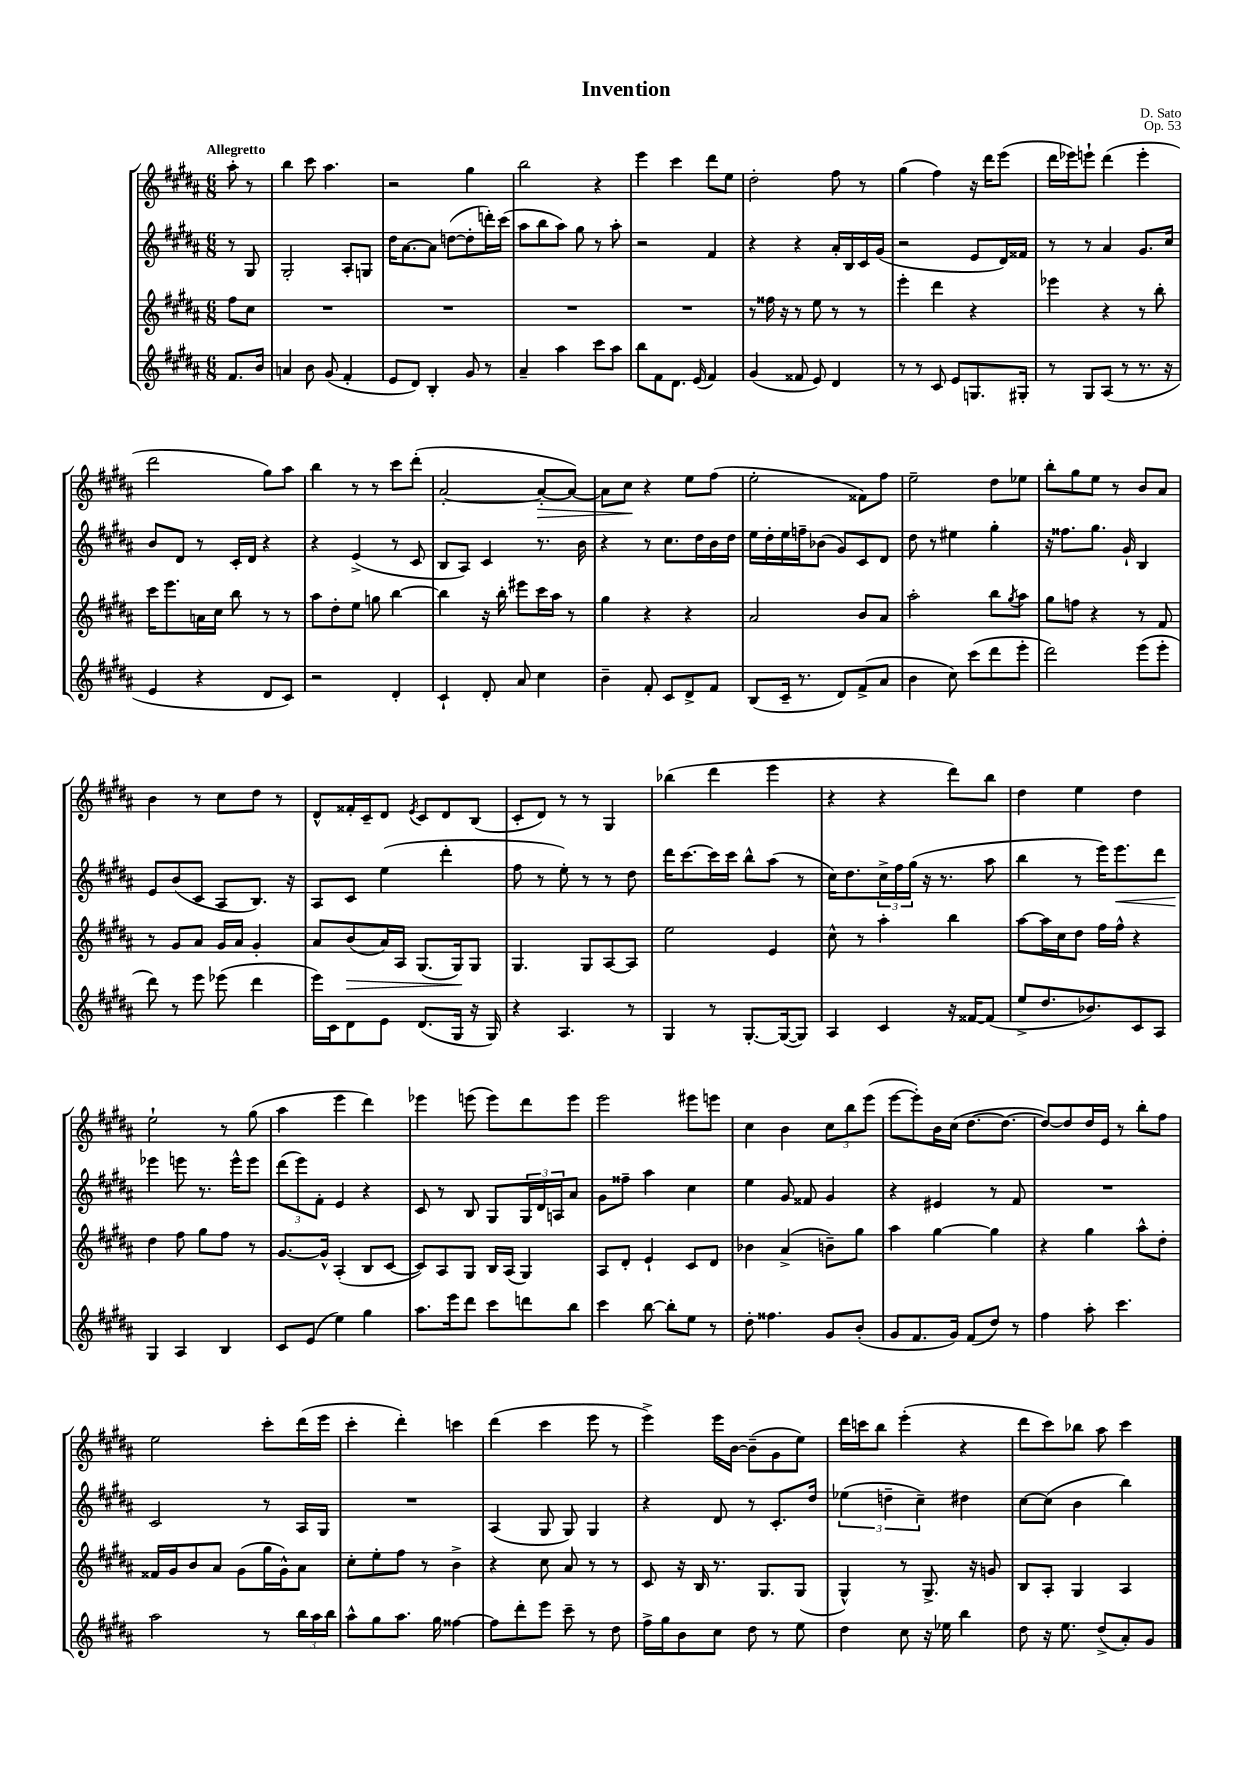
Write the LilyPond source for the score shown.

\header { title = "Invention" composer = "D. Sato" opus = "Op. 53" }
<<
\new StaffGroup <<
\new Staff = "s0" {
    \clef treble \key b \major \numericTimeSignature \time 6/8 \partial 4 \tempo "Allegretto"
    ais''8-. r8 |
    b''4 cis'''8 ais''4. |
    r2 gis''4 |
    b''2 r4 |
    e'''4 cis'''4 dis'''8 e''8 |
    dis''2-. fis''8 r8 |
    gis''4( fis''4) r16 dis'''16 e'''8( |
    dis'''16 ees'''16) e'''8-! dis'''4( e'''4-. |
    dis'''2 gis''8) ais''8 |
    b''4 r8 r8 cis'''8 dis'''8-.( |
    ais'2~-. ais'8~-.\> ais'8~) |
    ais'8 cis''8\! r4 e''8 fis''8( |
    e''2-. fisis'8) fis''8 |
    e''2-- dis''8 ees''8 |
    b''8-. gis''8 e''8 r8 b'8 ais'8 |
    b'4 r8 cis''8 dis''8 r8 |
    dis'8-^ fisis'16-. cis'16-- dis'8 \acciaccatura { e'8 } cis'8 dis'8 b8( |
    cis'8-. dis'8) r8 r8 gis4 |
    bes''4( dis'''4 e'''4 |
    r4 r4 dis'''8) b''8 |
    dis''4 e''4 dis''4 |
    e''2-! r8 gis''8( |
    ais''4 e'''4 dis'''4) |
    ees'''4 e'''8( e'''8) dis'''8 e'''8 |
    e'''2 eis'''8 e'''8 |
    cis''4 b'4 \tuplet 3/2 { cis''8 b''8 e'''8( } |
    e'''8~ e'''8-.) b'16 cis''16( dis''8.~ dis''8.~ |
    dis''8~) dis''8 dis''16 e'16 r8 b''8-. fis''8 |
    e''2 cis'''8-. dis'''16( e'''16 |
    cis'''4-. dis'''4-.) c'''4 |
    dis'''4( cis'''4 e'''8 r8 |
    e'''4->) e'''16 b'16~ b'8--( gis'8 e''8) |
    dis'''16 c'''16 b''8 e'''4-.( r4 |
    dis'''8 cis'''8) bes''8 ais''8 cis'''4 \bar "|." |
}
\new Staff = "s1" {
    \clef treble \key b \major \numericTimeSignature \time 6/8 \partial 4
    r8 gis8 |
    gis2-. ais8-. g8 |
    dis''16 ais'8.~ ais'8 d''8~( d''8-. d'''16-.) cis'''16( |
    ais''8 b''8 ais''8) gis''8 r8 ais''8-. |
    r2 fis'4 |
    r4 r4 ais'16-. b16 cis'16 gis'16( |
    r2 e'8 dis'16) fisis'16 |
    r8 r8 ais'4 gis'8. cis''16 |
    b'8 dis'8 r8 cis'16-. dis'16 r4 |
    r4 e'4->( r8 cis'8 |
    b8 ais8) cis'4 r8. b'16 |
    r4 r8 cis''8. dis''16 b'16 dis''16 |
    e''16 dis''16-. e''16 f''16-- bes'8( gis'8) cis'8 dis'8 |
    dis''8 r8 eis''4 gis''4-. |
    r16 fisis''8. gis''8. gis'16-! b4 |
    e'8 b'8( cis'8 ais8 b8.) r16 |
    ais8 cis'8 e''4( dis'''4-. |
    fis''8 r8 e''8-.) r8 r8 dis''8 |
    dis'''16 cis'''8.~ cis'''16 cis'''16 b''8-^ ais''8( r8 |
    cis''16) dis''8. \tuplet 3/2 { cis''16-> fis''16 gis''16( } r16 r8. ais''8 |
    b''4 r8 e'''16) e'''8.\< dis'''8 |
    ees'''4\! e'''8 r8. e'''16-^ e'''8 |
    \tuplet 3/2 { dis'''8( e'''8) fis'8-. } e'4 r4 |
    cis'8 r8 b8 gis8 \tuplet 3/2 { gis16 dis'16 a16 } ais'8 |
    gis'8 fisis''8-- ais''4 cis''4 |
    e''4 gis'8 fisis'8 gis'4 |
    r4 eis'4 r8 fis'8 |
    R2. |
    cis'2 r8 ais16 gis16 |
    R2. |
    ais4( gis8 gis8) gis4 |
    r4 dis'8 r8 cis'8.-. dis''16 |
    \tuplet 3/2 { ees''4( d''4-- cis''4--) } dis''4 |
    cis''8~ cis''8( b'4 b''4) \bar "|." |
}
\new Staff = "s2" {
    \clef treble \key b \major \numericTimeSignature \time 6/8 \partial 4
    fis''8 cis''8 |
    R2. |
    R2. |
    R2. |
    R2. |
    r8 fisis''16 r16 r8 e''8 r8 r8 |
    e'''4-. dis'''4 r4 |
    ees'''4 r4 r8 b''8-. |
    cis'''16 e'''8. a'16 cis''16 b''8 r8 r8 |
    ais''8 dis''8-. e''8 g''8 b''4~ |
    b''4 r16 b''16-. eis'''8 cis'''16 ais''16 r8 |
    gis''4 r4 r4 |
    ais'2 b'8 ais'8 |
    ais''2-. b''8 \acciaccatura { gis''8 } ais''8 |
    gis''8 f''8 r4 r8 fis'8 |
    r8 gis'8 ais'8 gis'16 ais'16 gis'4-. |
    ais'8 b'8\>( ais'16) ais16 gis8.( gis16\!) gis8 |
    gis4. gis8 ais8~ ais8 |
    e''2 e'4 |
    cis''8-^ r8 ais''4-. b''4 |
    ais''8~ ais''16 cis''16 dis''8 fis''16 fis''16-^ r4 |
    dis''4 fis''8 gis''8 fis''8 r8 |
    gis'8.~ gis'16-^ ais4-.( b8 cis'8~ |
    cis'8) ais8 gis8 b16 ais16( gis4) |
    ais8 dis'8-. e'4-! cis'8 dis'8 |
    bes'4 ais'4->( b'8--) gis''8 |
    ais''4 gis''4~ gis''4 |
    r4 gis''4 ais''8-^ dis''8-. |
    fisis'16 gis'16 b'8 ais'8 gis'8( gis''16 gis'16-^) ais'8 |
    cis''8-. e''8-. fis''8 r8 b'4-> |
    r4 cis''8 ais'8 r8 r8 |
    cis'8 r16 b16 r8. gis8. gis8( |
    gis4-^) r8 gis8.-> r16 g'8 |
    b8 ais8-. gis4 ais4 \bar "|." |
}
\new Staff = "s3" {
    \clef treble \key b \major \numericTimeSignature \time 6/8 \partial 4
    fis'8. b'16 |
    a'4 b'8 gis'8( fis'4-. |
    e'8 dis'8) b4-. gis'8 r8 |
    ais'4-- ais''4 cis'''8 ais''8 |
    b''8 fis'8 dis'8. e'16( fis'4) |
    gis'4( fisis'8 e'8) dis'4 |
    r8 r8 cis'8 e'8 g8. gis16-. |
    r8 gis8 ais8( r8 r8. r16 |
    e'4 r4 dis'8 cis'8) |
    r2 dis'4-. |
    cis'4-! dis'8-. ais'8 cis''4 |
    b'4-- fis'8-. cis'8 dis'8-> fis'8 |
    b8( cis'16-- r8. dis'8) fis'8->( ais'8 |
    b'4 cis''8) cis'''8( dis'''8 e'''8-. |
    dis'''2) e'''8( e'''8-. |
    dis'''8) r8 e'''8 ees'''8( dis'''4 |
    e'''16) cis'16 dis'8 e'8 dis'8.( gis16 r16 gis16) |
    r4 ais4. r8 |
    gis4 r8 gis8.~-. gis16~( gis8) |
    ais4 cis'4 r16 fisis'16~ fisis'8( |
    e''8-> dis''8. bes'8.) cis'8 ais8 |
    gis4 ais4 b4 |
    cis'8 e'8( e''4) gis''4 |
    ais''8. e'''16 dis'''8 cis'''8 d'''8 b''8 |
    cis'''4 b''8~ b''8-. e''8 r8 |
    dis''8-. fisis''4. gis'8 b'8-.( |
    gis'8 fis'8. gis'16) fis'8( dis''8) r8 |
    fis''4 ais''8-. cis'''4. |
    ais''2 r8 \tuplet 3/2 { b''16 ais''16 b''16 } |
    ais''8-^ gis''8 ais''8. gis''16 fisis''4~ |
    fisis''8 dis'''8-. e'''8 cis'''8-- r8 dis''8 |
    fis''16-> gis''16 b'8 cis''8 dis''8 r8 e''8 |
    dis''4 cis''8 r16 ees''16 b''4 |
    dis''8 r16 e''8. dis''8->( ais'8-.) gis'8 \bar "|." |
}
>>
>>
\layout { \context { \Score \remove "Bar_number_engraver" } }
